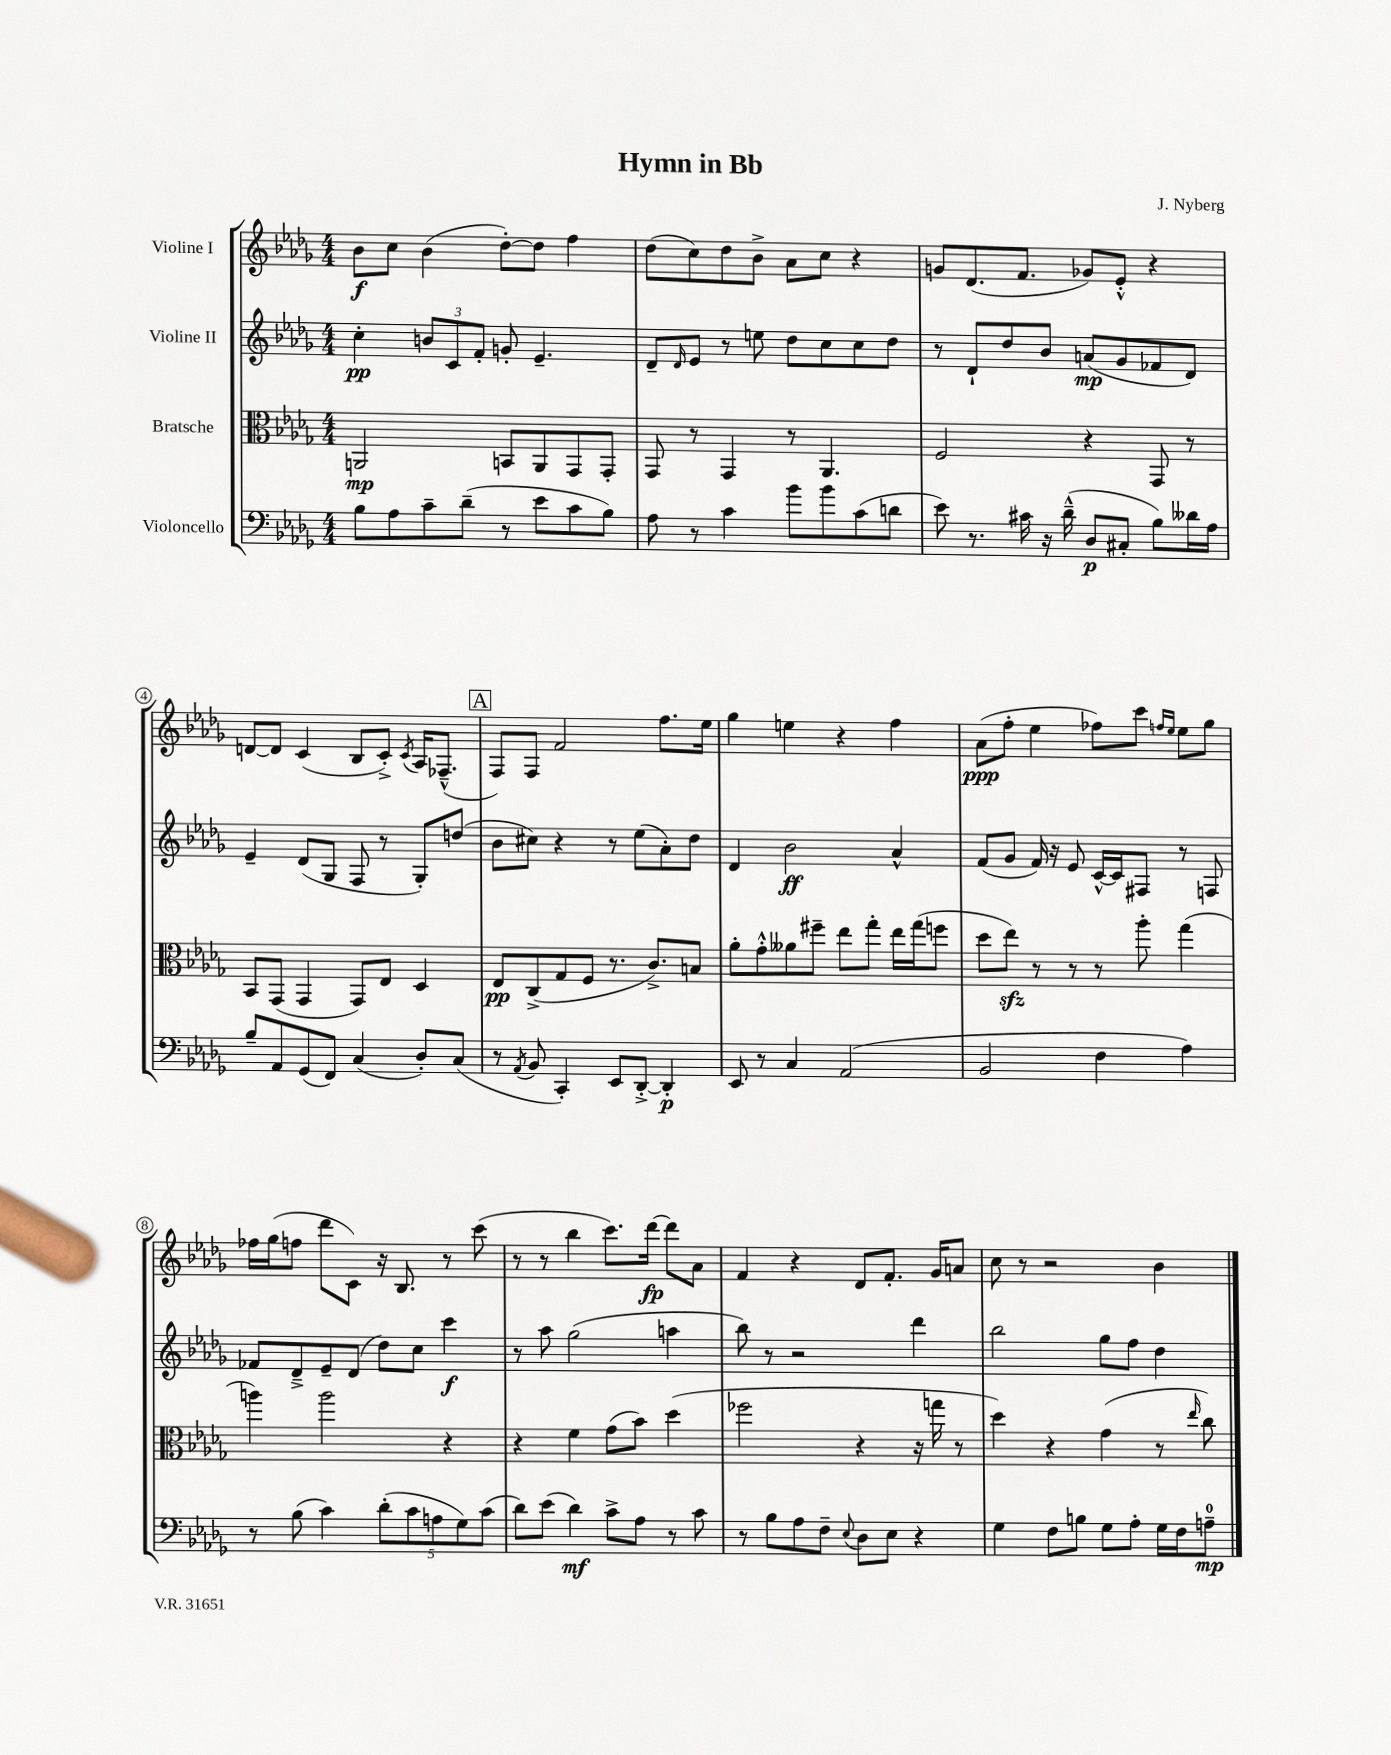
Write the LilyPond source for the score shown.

\header { title = "Hymn in Bb" composer = "J. Nyberg" }
<<
\new StaffGroup <<
\new Staff = "s0" \with { instrumentName = "Violine I" } {
    \clef treble \key des \major \numericTimeSignature \time 4/4
    bes'8\f c''8 bes'4( des''8~-.) des''8 f''4 |
    des''8( c''8) des''8 bes'8-> aes'8 c''8 r4 |
    g'8 des'8.( f'8. ges'8) ees'8-.-^ r4 |
    d'8~ d'8 c'4( bes8 c'8-.->) \acciaccatura { c'8 } aes16 fes8.---^( |
    \mark \markup { \box "A" } f8) f8 f'2 f''8. ees''16 |
    ges''4 e''4 r4 f''4 |
    aes'8\ppp( f''8-. ees''4 fes''8) c'''8 \grace { f''16 ees''16 } ees''8 ges''8 |
    fes''16 ges''16( f''8 des'''8 c'8) r16 bes8. r8 c'''8( |
    r8 r8 bes''4 c'''8.) des'''16~\fp des'''8 aes'8 |
    f'4 r4 des'8 f'8.-. ges'16 a'8 |
    c''8 r8 r2 bes'4 \bar "|." |
}
\new Staff = "s1" \with { instrumentName = "Violine II" } {
    \clef treble \key des \major \numericTimeSignature \time 4/4
    c''4-.\pp \tuplet 3/2 { b'8 c'8 f'8-. } g'8-. ees'4.-- |
    des'8-- \grace { des'16 } ees'8 r8 e''8 des''8 c''8 c''8 des''8 |
    r8 des'8-! des''8 bes'8 a'8\mp( ges'8 fes'8 des'8) |
    ees'4-- des'8( ges8 f8 r8 ges8-.) d''8( |
    \mark \markup { \box "A" } bes'8 cis''8) r4 r8 ees''8( aes'8-.) des''8 |
    des'4 bes'2\ff aes'4-^ |
    f'8( ges'8 f'16) r16 ees'8 c'16~-^ c'16 fis8 r8 f8 |
    fes'8 des'8---> ees'8-- des'8( des''8) c''8 c'''4\f |
    r8 aes''8 ges''2( a''4 |
    bes''8) r8 r2 des'''4 |
    bes''2 ges''8 f''8 des''4 \bar "|." |
}
\new Staff = "s2" \with { instrumentName = "Bratsche" } {
    \clef alto \key des \major \numericTimeSignature \time 4/4
    a,2\mp b,8 a,8 ges,8 ges,8-. |
    ges,8 r8 ges,4 r8 aes,4. |
    f2 r4 ges,8 r8 |
    bes,8 ges,8( ges,4 ges,8) ees8 des4 |
    \mark \markup { \box "A" } ees8\pp c8->( ges8 f8 r8. c'8.->) b8 |
    aes'8-. ges'8-.-^ aeses'8 fis''8-- ees''8 ges''8-. ees''16 ges''16( f''8 |
    des''8 ees''8\sfz) r8 r8 r8 aes''8-. ges''4( |
    a''4) a''2 r4 |
    r4 f'4 ges'8( bes'8) des''4( |
    fes''2 r4 r16 g''16 r8 |
    des''4) r4 ges'4( r8 \grace { ees''16 } c''8) \bar "|." |
}
\new Staff = "s3" \with { instrumentName = "Violoncello" } {
    \clef bass \key des \major \numericTimeSignature \time 4/4
    bes8 aes8 c'8-- des'8--( r8 ees'8 c'8 bes8) |
    aes8 r8 c'4 bes'8 bes'8 c'8( d'8 |
    ees'8) r8. cis'16 r16 des'16---^( des8\p cis8-. bes8) deses'16 aes16 |
    bes8-- aes,8 ges,8( f,8) c4( des8-.) c8( |
    \mark \markup { \box "A" } r8 \acciaccatura { aes,8 } bes,8 c,4-.) ees,8 des,8~-.-> des,4-.\p |
    ees,8 r8 c4 aes,2( |
    bes,2 f4 aes4) |
    r8 bes8( c'4) \tuplet 5/4 { des'8-.( c'8 a8 ges8) c'8( } |
    des'8) ees'8( des'4\mf) c'8-> aes8 r8 c'8 |
    r8 bes8 aes8 f8-- \appoggiatura { ees8 } des8 ees8 r4 |
    ges4 f8 b8 ges8 aes8-. ges16 f16 a8-0--\mp \bar "|." |
}
>>
>>
\layout { \context { \Score \override BarNumber.stencil = #(make-stencil-circler 0.1 0.3 ly:text-interface::print) } }
